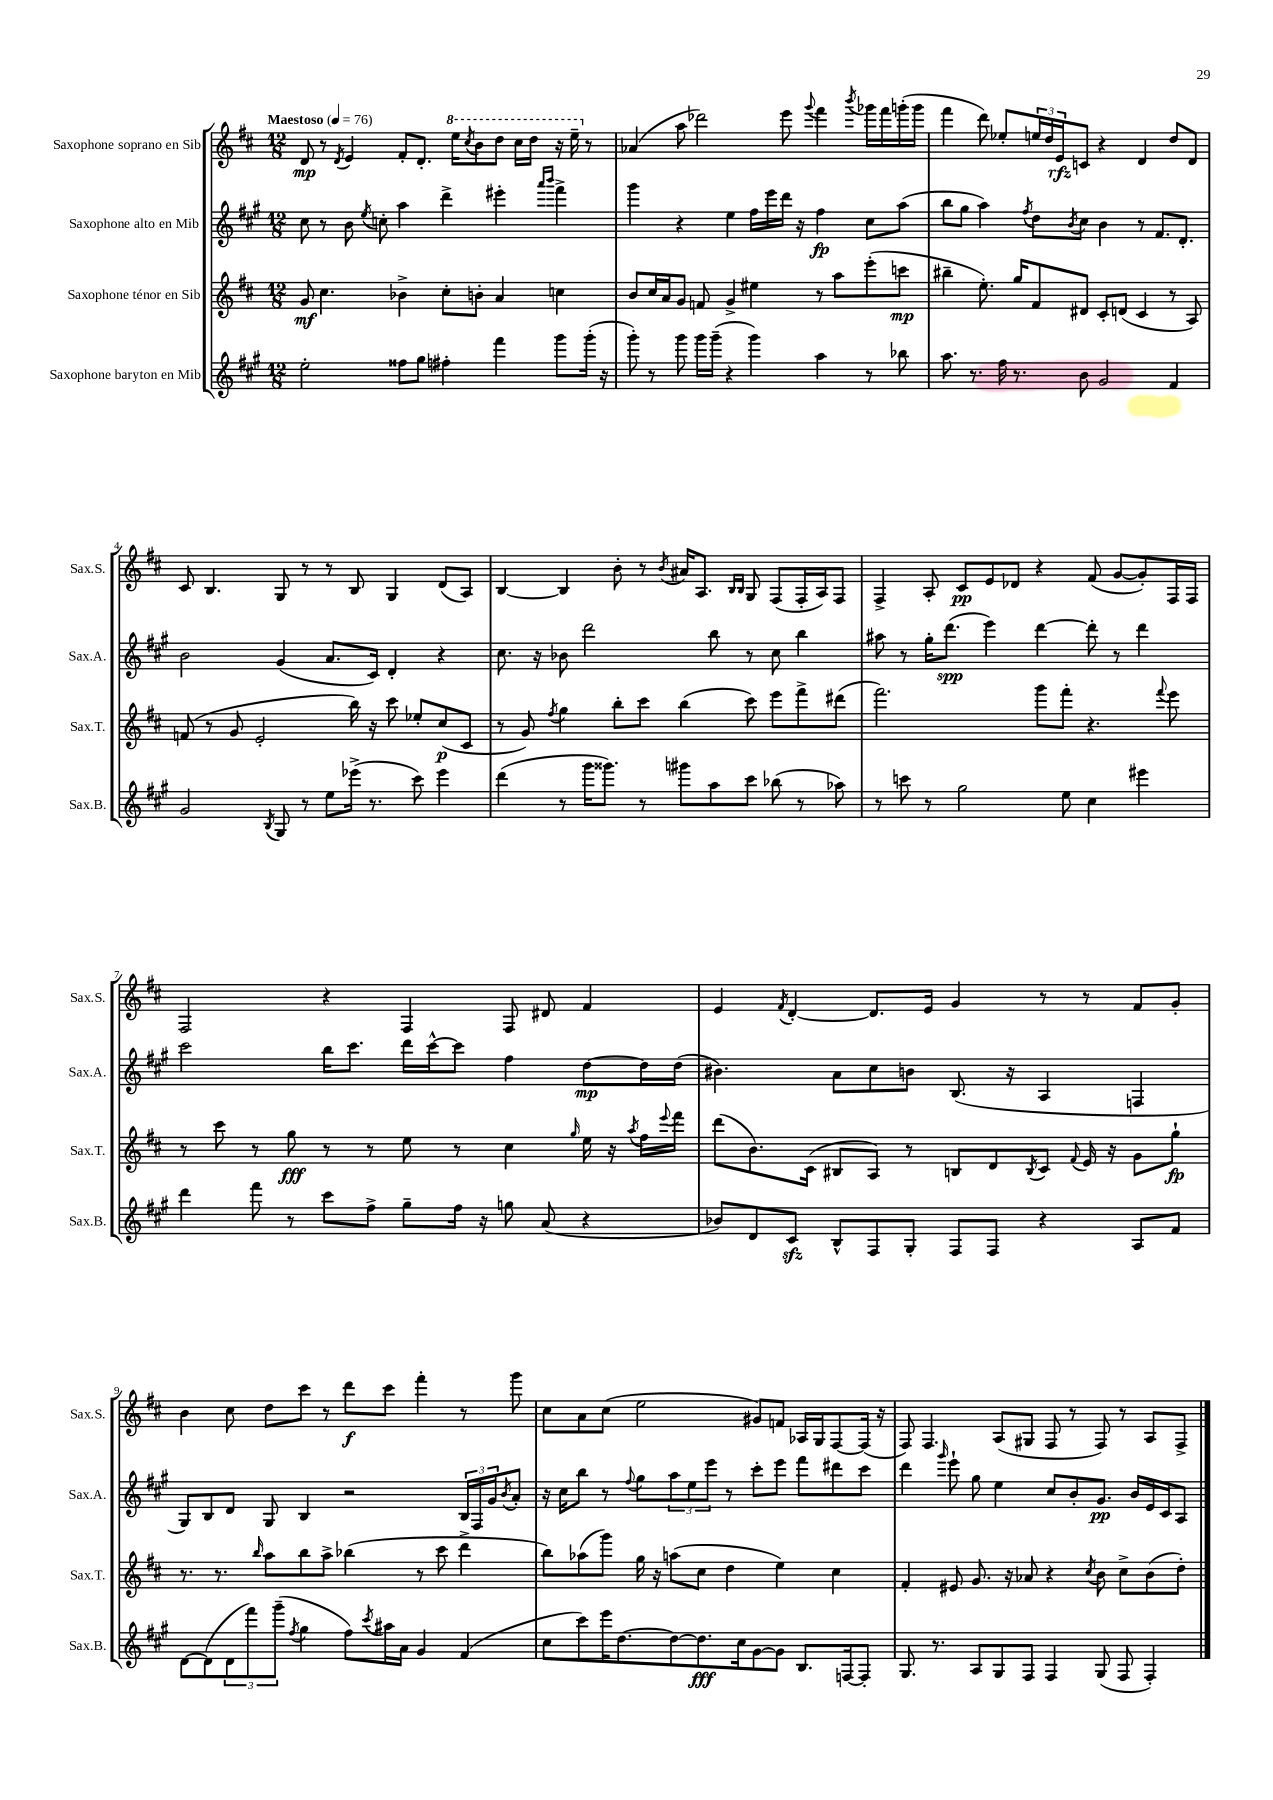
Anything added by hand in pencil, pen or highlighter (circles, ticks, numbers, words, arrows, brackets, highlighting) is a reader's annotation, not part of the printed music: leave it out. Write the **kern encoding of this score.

**kern	**kern	**kern	**kern
*staff4	*staff3	*staff2	*staff1
*clefG2	*clefG2	*clefG2	*clefG2
*k[f#c#g#]	*k[f#c#]	*k[f#c#g#]	*k[f#c#]
*M12/8	*M12/8	*M12/8	*M12/8
*MM76	*MM76	*MM76	*MM76
2ee'\	8g/	8cc#\	8d/
.	4.cc#\	8r	8r
.	.	.	8qd/
.	.	8b\	4e/
.	.	8qee/	.
.	.	8cc'\	.
8ff##\L	4b-^\	4aa\	8f#'/L
8gg#\J	.	.	8.d'/J
4ff#'\	8cc#'\L	4ddd^\	.
.	.	.	16eee\LK
.	.	.	8qccc#/
.	8b'\J	.	8bb\
4fff#\	4a/	4eee#'\	8ddd\J
.	.	.	16ccc#\LL
.	.	.	16ddd\JJ
.	.	16qqaaa/LL	.
.	.	16qqbbb/JJ	.
8ggg#\L	4cc\	4fff#^\	16r
.	.	.	16eee~\
(16ggg#'\Jk	.	.	8r
16r	.	.	.
=	=	=	=
8ggg#'\)	8b/L	4ggg#\	(4a-/
8r	16cc#/L	.	.
.	16a/J	.	.
8ggg#\	8g/J	4r	8aa\
16ggg#\LL	8f/	.	2ddd-\)
(16ggg#~\JJ	.	.	.
4r	4g^/	4ee\	.
4ggg#\)	4ee#\	16ff#\LL	.
.	.	16eee\	.
.	.	16ddd\JJ	8eee\
.	.	16r	.
.	.	.	8qqggg/
4aa\	8r	4ff#\	4fff#\
.	8aa\L	.	.
.	.	.	8qbbb/
8r	(8eee'\	8cc#\L	16ggg-\LL
.	.	.	16fff#\
8bb-\	8ccc\J	(8aa\J	(16ggg'\
.	.	.	16ggg\JJ
=	=	=	=
8.aa\	4bb#~\	8bb\L	4fff#\
.	.	8gg#\J	.
8.r	.	.	.
.	8.ee'\)	4aa\)	8ddd\)
16ff#\	.	.	8ee-'/L
8.r	16gg/LK	.	.
.	.	8qff#/	.
.	8f#/	8dd\L	24ee/L
.	.	.	24dd/
.	.	.	24e/J
.	.	8qb/	.
8b\	8d#/J	8cc#\J	8c/J
2g#/	8c#'/L	4b\	4r
.	(8d/J	.	.
.	4c#/	8r	4d/
.	.	8.f#/L	.
4f#/	8r	.	8dd/L
.	.	8.d'/J	.
.	8A/)	.	8d/J
=	=	=	=
2g#/	(8f/	2b\	8c#/
.	8r	.	4.B/
.	8g/	.	.
.	2e'/	.	.
8qB/	.	.	.
8G#/	.	(4g#/	8G/
8r	.	.	8r
8ee\L	.	8.a/L	8r
(16eee-^\Jk	16bb\)	.	8B/
8.r	16r	16c#/Jk)	.
.	8ccc#\	4d'/	4G/
8ccc#\)	8ee-'/L	.	.
4eee-\	(8cc#/	4r	(8d/L
.	8c#/J	.	8A/J)
=	=	=	=
(4ddd\	8r	8.cc#\	[4B/
.	8g/)	.	.
.	.	16r	.
.	8qff#/	.	.
8r	4gg\	8b-\	4B/]
16ggg#\LK	.	2ddd\	.
8.ggg##\J)	.	.	.
.	8bb'\L	.	8b'\
8r	8ccc#\J	.	8r
.	.	.	8qb/
8ggg#\L	(4bb\	.	16a#/LK
.	.	.	8.A/J
8aa\	.	8bb\	.
.	.	.	16qqB/LL
.	.	.	16qqB/JJ
8ccc#\J	8ccc#\)	8r	8G/
(8bb-\	8eee\L	8cc#\	(8F#/L
8r	8fff#^\	4bb\	16F#'/L
.	.	.	16A/J)
8aa-\)	(8ddd#\J	.	8F#/J
=	=	=	=
8r	2.fff#\)	8aa#\	4F#^/
8ccc\	.	8r	.
8r	.	16gg#'\LK	8A'/
.	.	(8.ddd\J	.
2gg#\	.	.	8c#/L
.	.	4eee\)	8e/
.	.	.	8d-/J
.	8ggg\L	[4ddd\	4r
8ee\	8fff#'\J	.	.
4cc#\	4.r	8ddd'\]	(8f#/
.	.	8r	[8g/L
4eee#\	.	4ddd\	8g'/])
.	8qqfff#/	.	.
.	8eee\	.	16F#/L
.	.	.	16F#/JJ
=	=	=	=
4ddd\	8r	2ccc#\	2F#/
.	8ccc#\	.	.
8fff#\	8r	.	.
8r	8gg\	.	.
8ccc#\L	8r	16bb\LK	4r
.	.	8.ccc#\J	.
8ff#^\J	8r	.	.
8gg#~\L	8ee\	16ddd\LL	4F#/
.	.	[16ccc#^^\J	.
16ff#\Jk	8r	8ccc#\]J	.
16r	.	.	.
8gg\	4cc#\	4ff#\	8F#/
(8a/	.	.	8d#/
.	16qqgg/	.	.
4r	16ee\	[8dd\L	4f#/
.	16r	.	.
.	8qaa/	.	.
.	16ff#\LL	16dd\]L	.
.	8qqeee/	.	.
.	16fff#\JJ	(16dd\JJ	.
=	=	=	=
8b-/L)	(8ddd\L	4.b#\)	4e/
8d/	8.b\)	.	.
.	.	.	8qf#/
8c#/J	.	.	[4d'/
.	(16c#\Jk	.	.
8B^^/L	8B#/L	8a\L	.
8F#/	8A/J)	8cc#\	8.d/]L
8G#'/J	8r	8b\J	.
.	.	.	16e/Jk
8F#/L	8B/L	(8.B/	4g/
8F#/J	8d/	.	.
.	.	16r	.
.	8qB/	.	.
4r	8c#/J	4A/	8r
.	8qqf#/	.	.
.	16e/	.	8r
.	16r	.	.
8A/L	8g\L	4F/	8f#/L
8f#/J	8gg`\J	.	8g'/J
=	=	=	=
[8d\L	8.r	8G#/L)	4b\
(8d\]	.	8B/	.
.	8.r	.	.
12d\	.	8d/J	8cc#\
12fff#\)	.	.	.
.	16qqbb/	.	.
.	8aa\L	8G#/	8dd\L
(12ggg#~\J	.	.	.
8qff#/	.	.	.
4gg#\	8bb\	4B/	8ccc#\J
.	8aa^\J	.	8r
8ff#\L)	(4bb-\	2r	8ddd\L
8qccc#/	.	.	.
16aa#\L	.	.	8ccc#\J
16a\JJ	.	.	.
4g#/	8r	.	4fff#'\
.	8ccc#\	.	.
(4f#/	4ddd^\	24B/LL	8r
.	.	24F#/	.
.	.	24g#/J	.
.	.	8qb/	.
.	.	8a'/J	8ggg\
=	=	=	=
8cc#\L	8bb\L)	16r	8cc#\L
.	.	16cc#\LK	.
8ccc#\)	(8aa-\	8bb\J	8a\
16eee\K	8ggg\J)	8r	(8cc#\J
[8.dd\	.	.	.
.	.	8qqff#/	.
.	16gg\	8gg#\L	2ee\
.	16r	.	.
8dd\_	(8aa\L	12aa\	.
.	.	12ee\	.
8.dd\]	8cc#\J	.	.
.	.	12eee\J	.
.	4dd\	8r	.
16cc#\k	.	.	.
[8g#\	.	8ccc#'\L	8g#/L)
8g#\]J	4ee\)	8eee\J	8f/J
8.B/L	.	8fff#\L	16A-/LL
.	.	.	16G/J
.	4cc#\	8ddd#\	[8F#/
[16F/k	.	.	.
8F'/]J	.	8ccc#\J	(16F#/]Jk
.	.	.	16r
=	=	=	=
8.G#/	4f#'/	4ddd\	8F#/)
.	.	.	4.F#/
8.r	.	.	.
.	.	16qqggg#/	.
.	8e#/	8eee`\	.
8A/L	8.g/	8gg#\	.
8G#/	.	4ee\	(8A/L
.	16r	.	.
8F#/J	8a-/	.	8G#/J
4F#/	4r	8cc#/L	8F#/
.	.	8b'/	8r
.	8qcc#/	.	.
(8G#/	8b\	8.g#/J	8F#/)
8F#/	8cc#^\L	.	8r
.	.	16b/LL	.
4F#'/)	(8b\	16e/	8A/L
.	.	16c#/J	.
.	8dd'\J)	8A/J	8F#^/J
==	==	==	==
*-	*-	*-	*-
